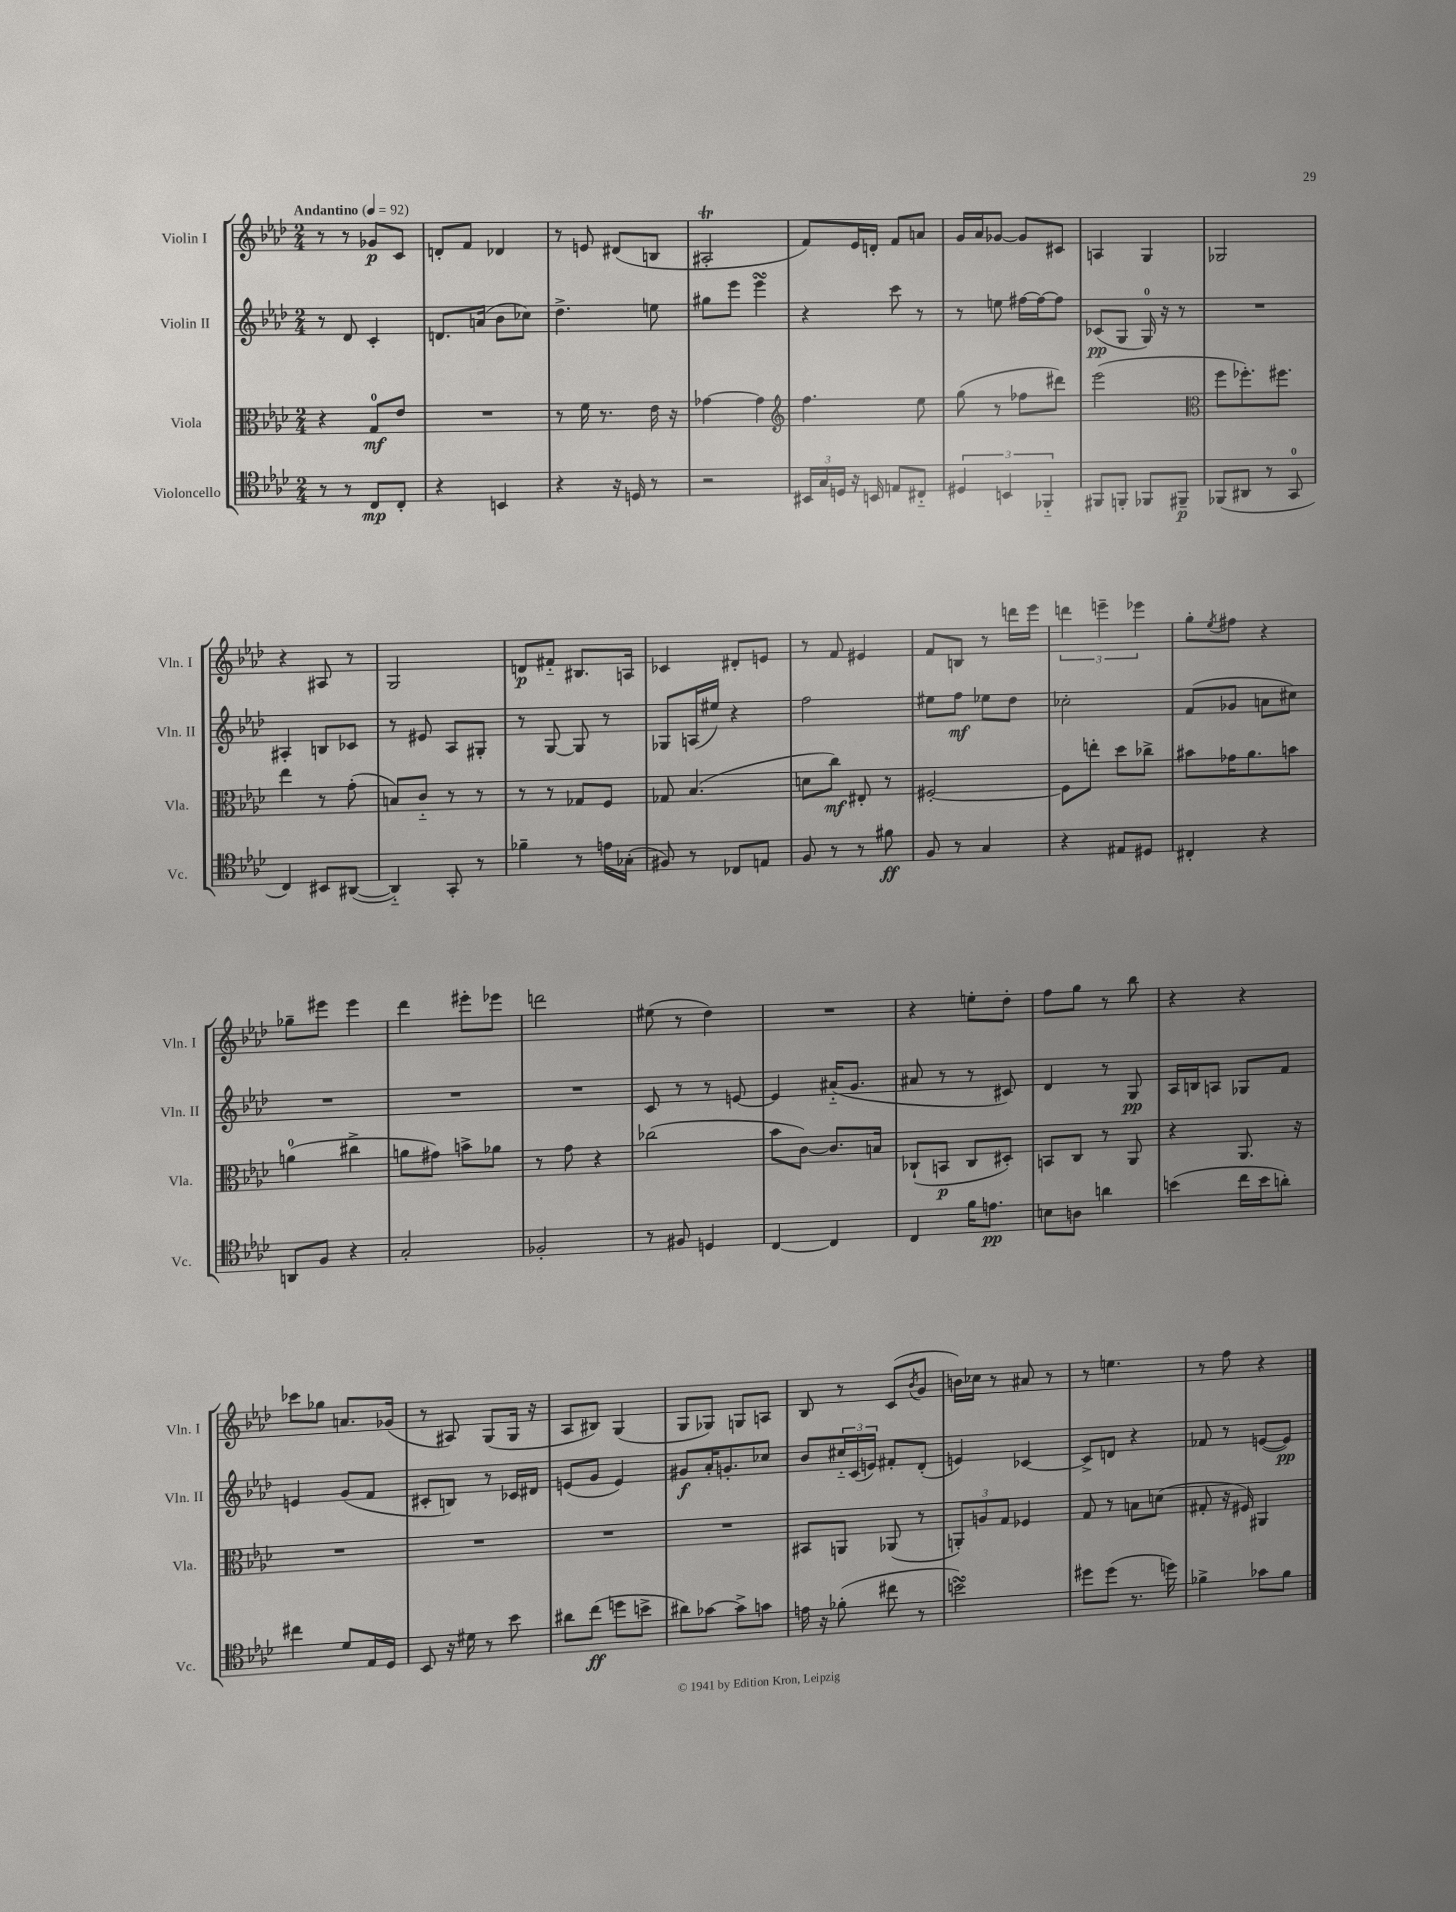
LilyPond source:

<<
\new StaffGroup <<
\new Staff = "s0" \with { instrumentName = "Violin I" shortInstrumentName = "Vln. I" } {
    \clef treble \key aes \major \numericTimeSignature \time 2/4 \tempo "Andantino" 4 = 92
    r8 r8 ges'8\p c'8 |
    d'8-. f'8 des'4 |
    r8 e'8 dis'8( b8 |
    ais2-.\trill |
    f'8) ees'16 d'16-. f'8 a'8 |
    g'16 aes'16 ges'8~ ges'8 cis'8 |
    a4 g4 |
    ges2 |
    r4 ais8 r8 |
    g2 |
    d'8\p fis'8-_ bis8. a16 |
    ces'4 dis'8-. e'8 |
    r8 f'8 eis'4 |
    f'8 b8 r8 d'''16 ees'''16 |
    \tuplet 3/2 { d'''4 e'''4-- ees'''4 } |
    g''8-. \acciaccatura { ees''8 } fis''8 r4 |
    ges''8-- eis'''8 eis'''4 |
    des'''4 eis'''8-. ees'''8 |
    d'''2 |
    eis''8( r8 des''4) |
    R2 |
    r4 e''8-. des''8-. |
    f''8 g''8 r8 bes''8 |
    r4 r4 |
    ces'''8 ges''8 a'8. ges'16( |
    r8 ais8) g8( g16 r16 |
    aes8 bis8) g4( |
    g8 ges8) g8 a8 |
    bes8 r8 c'8( \acciaccatura { bes'8 } g'8 |
    b'16) ces''16 r8 ais'8 r8 |
    r8 e''4. |
    r8 f''8 r4 \bar "|." |
}
\new Staff = "s1" \with { instrumentName = "Violin II" shortInstrumentName = "Vln. II" } {
    \clef treble \key aes \major \numericTimeSignature \time 2/4
    r8 des'8 c'4-. |
    d'8. a'16( bes'8 ces''8) |
    des''4.-> e''8 |
    gis''8 ees'''8 ees'''4\turn |
    r4 c'''8 r8 |
    r8 e''8 fis''16~ fis''16~ fis''8 |
    ces'8\pp( g8 g16-0) r16 r8 |
    R2 |
    ais4-. b8 ces'8 |
    r8 eis'8 aes8 gis8-. |
    r8 g8~ g8 r8 |
    ges8 a16( eis''16) r4 |
    f''2 |
    eis''8 f''8\mf ees''8 des''8 |
    ces''2-. |
    f'8( ges'8 a'8 cis''8) |
    R2 |
    R2 |
    R2 |
    c'8 r8 r8 e'8~ |
    e'4 ais'16-_( g'8. |
    ais'8 r8 r8 cis'8) |
    des'4 r8 g8\pp |
    aes16 b16 a8 ges8 f'8 |
    e'4 g'8( f'8 |
    cis'8-. b8) r8 ces'16 dis'16 |
    e'8( g'8 e'4) |
    gis'8\f aes'16-. g'8.-. ces''8 |
    bes'8 \tuplet 3/2 { cis''16-_ c'16( e'16) } fis'8-. des'8-.( |
    e'4) ces'4~ |
    ces'8-> d'8 r4 |
    fes'8 r8 e'8~( e'8\pp) \bar "|." |
}
\new Staff = "s2" \with { instrumentName = "Viola" shortInstrumentName = "Vla." } {
    \clef alto \key aes \major \numericTimeSignature \time 2/4
    r4 g8-0\mf ees'8 |
    R2 |
    r8 f'16 r8. ees'16 r16 |
    ges'4~ ges'4 |
    \clef treble f''4. ees''8 |
    g''8( r8 fes''8 dis'''8) |
    ees'''2( |
    \clef alto f''8 fes''8.-.) fis''8. |
    ees''4 r8 g'8-.( |
    b8) c'8-_ r8 r8 |
    r8 r8 ges8 f8 |
    ges8 bes4.( |
    d'8 c''8\mf) eis8-. r8 |
    fis2~-. |
    fis8 e''8-. des''8 ces''8-> |
    bis'8 ges'16 aes'8. b'8 |
    a'4-0( cis''4-> |
    a'8 gis'8) b'8-> aes'8 |
    r8 g'8 r4 |
    ces''2( |
    bes'8 c'8~) c'8. b16 |
    ces8-!( b,8\p ces8 dis8-.) |
    b,8 c8 r8 aes,8 |
    r4 aes,8. r16 |
    R2 |
    R2 |
    R2 |
    R2 |
    bis,8 a,8 aes,8( r8 |
    \tuplet 3/2 { a,8-.) a8 g8 } fes4 |
    g8 r8 b8 d'8( |
    gis8-. r16 fis16) ais,4 \bar "|." |
}
\new Staff = "s3" \with { instrumentName = "Violoncello" shortInstrumentName = "Vc." } {
    \clef tenor \key aes \major \numericTimeSignature \time 2/4
    r8 r8 c8\mp c8-. |
    r4 b,4 |
    r4 r16 d16 r8 |
    r2 |
    \tuplet 3/2 { bis,16 g16 d16 } r16 b,16 e8 cis8-_ |
    \tuplet 3/2 { dis4 b,4 fes,4-_ } |
    fis,8 f,8-. fes,8 fis,8--\p |
    fes,8( ais,8 r8 g,8-0 |
    c4) bis,8 ais,8~( |
    ais,4-_) g,8-. r8 |
    fes'4-- r8 e'16 ges16-.( |
    fis8) r8 ces8 e8 |
    f8 r8 r8 fis'8\ff |
    f8 r8 g4 |
    r4 eis8 dis8 |
    cis4-. r4 |
    a,8 f8 r4 |
    g2-. |
    fes2-. |
    r8 fis8 d4 |
    c4~ c4 |
    c4 f'16 e'8.\pp |
    b8 a8 a'4 |
    b'4( c''16 b'16 a'8-.) |
    cis''4 des'8 ees16 des16 |
    bes,8 r16 dis'16 r8 bes'8 |
    ais'8 c''8\ff( d''8 b'8-> |
    ais'8) ges'8~ ges'8-> g'8 |
    e'16 r16 fes'8-.( cis''8 r8 |
    b'2\turn) |
    dis''8 dis''8( r8. d''16) |
    fes'4-> ges'8 fes'8 \bar "|." |
}
>>
>>
\layout { \context { \Score \remove "Bar_number_engraver" } }
